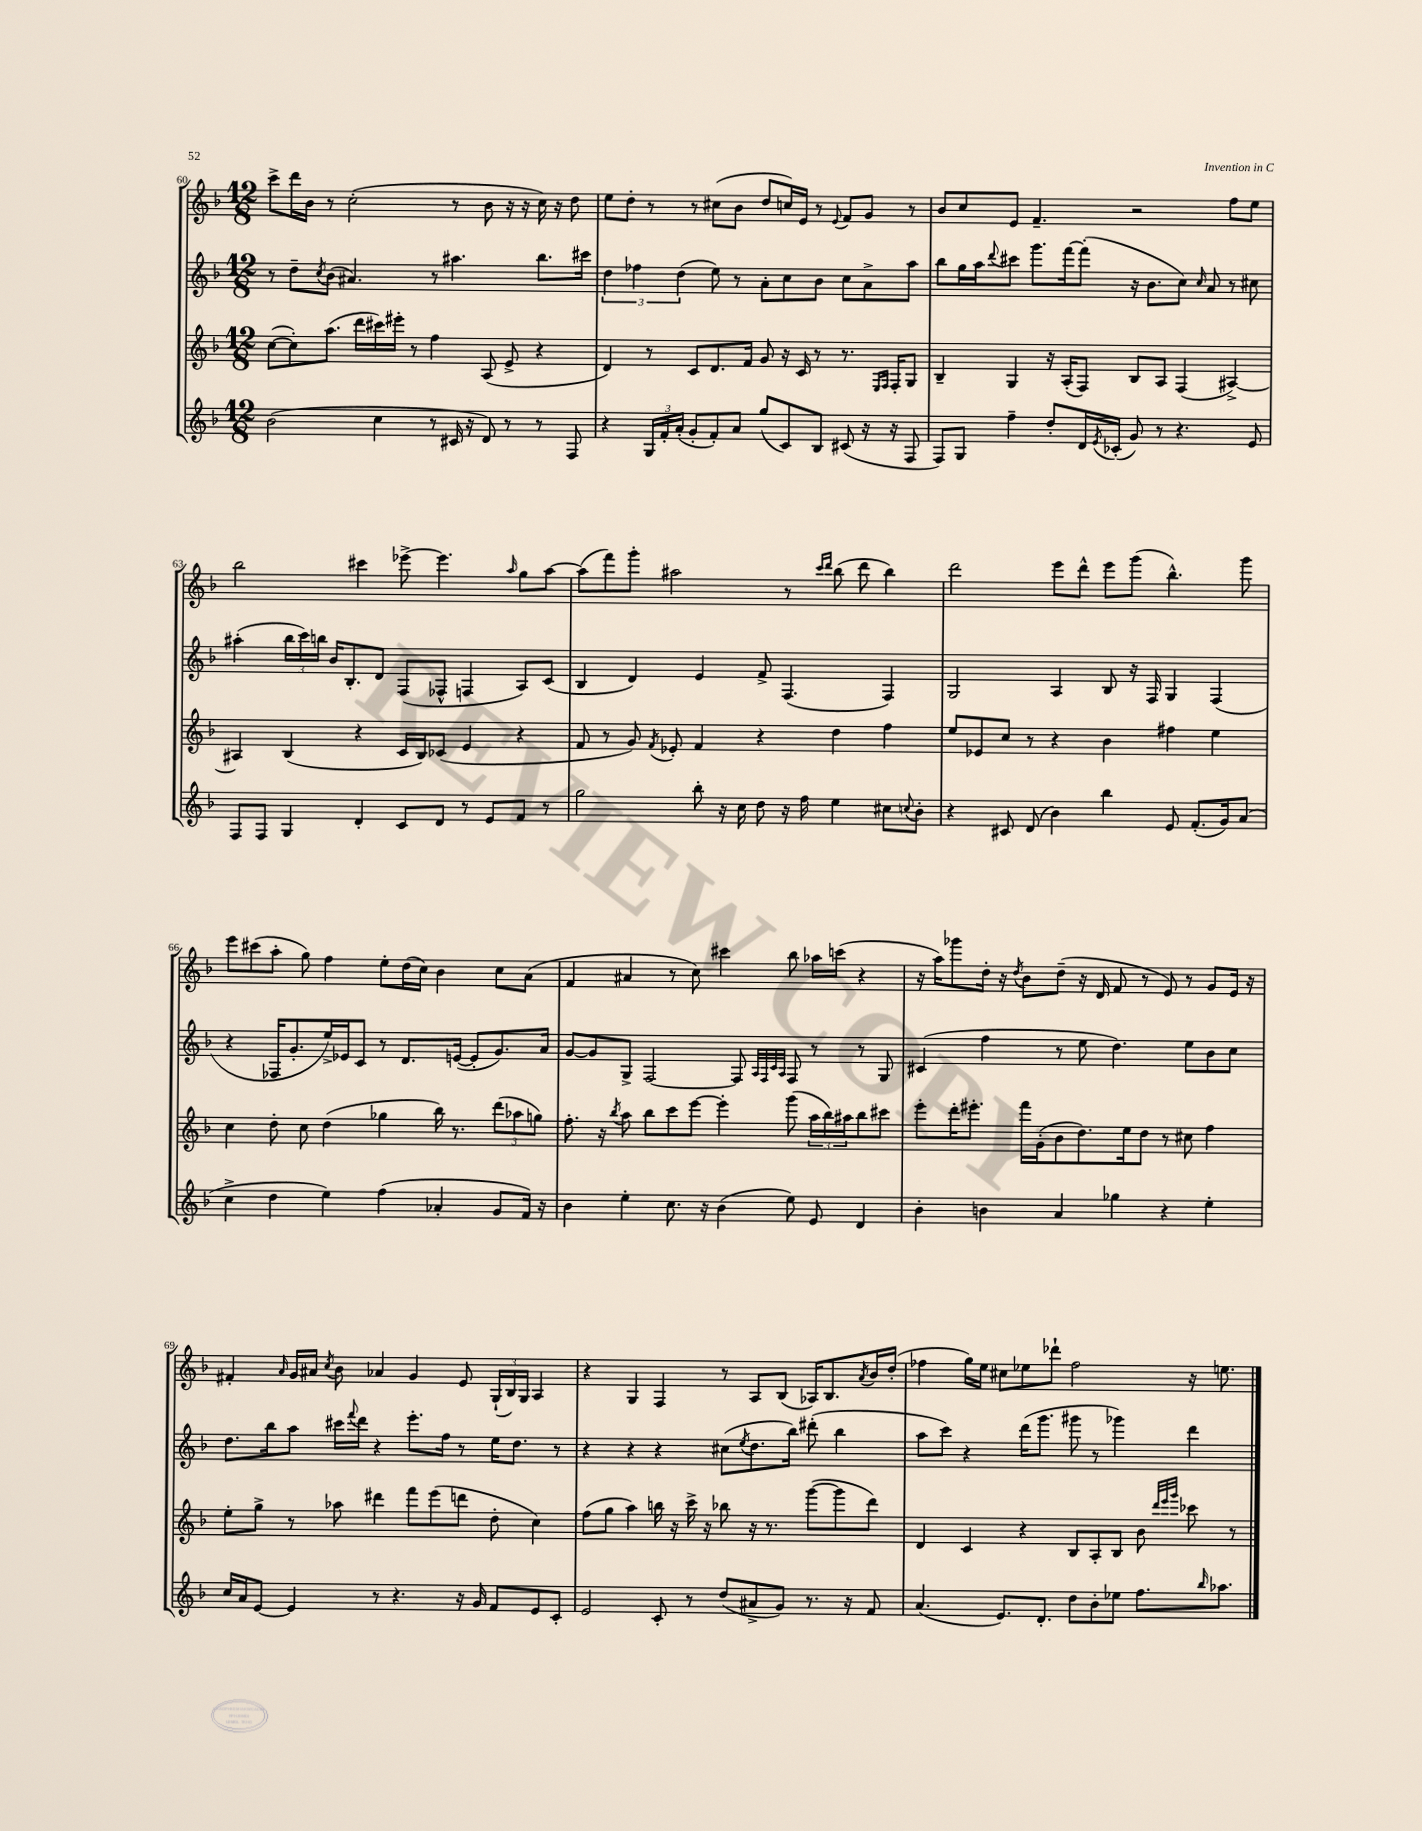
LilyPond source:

<<
\new StaffGroup <<
\new Staff = "s0" {
    \clef treble \key f \major \numericTimeSignature \time 12/8
    c'''8-> d'''16 bes'16 r8 c''2-.( r8 bes'8 r16 r16 c''16) r16 d''8 |
    e''8 d''8-. r8 r8 cis''8( bes'8 d''8 c''16) e'16 r8 \appoggiatura { e'8 } f'8 g'8 r8 |
    bes'8 c''8 e'8 f'4.-- r2 f''8 e''8 |
    bes''2 cis'''4 ees'''8~-> ees'''4. \grace { a''16 } g''8 a''8~ |
    a''8( f'''8) g'''8-. ais''2 r8 \grace { c'''16 d'''16 } bes''8( d'''8 bes''4) |
    d'''2 e'''8 d'''8-^ e'''8 g'''8( bes''4.-^) g'''8 |
    e'''8 cis'''8( a''8-. g''8) f''4 e''8-. d''16( c''16) bes'4 c''8 a'8( |
    f'4 ais'4 r8 c''8) cis'''4 bes''8 aes''16 c'''16( r4 |
    r16 a''16) ges'''8 d''16-. r16 \acciaccatura { d''8 } bes'8 d''8--( r16 d'16 f'8 r8 e'8) r8 g'8 e'16 r16 |
    fis'4-. \grace { a'16 } g'16 ais'16 \acciaccatura { c''8 } bes'8 aes'4 g'4 e'8 \tuplet 3/2 { g16-!( bes16) g16 } a4 |
    r4 g4 f4 r8 a8 bes8( aes16) bes8. \acciaccatura { a'8 } bes'16 d''16-.( |
    fes''4 g''16) e''16 cis''8 ees''8 des'''8-! fes''2 r16 e''8. \bar "|." |
}
\new Staff = "s1" {
    \clef treble \key f \major \numericTimeSignature \time 12/8
    r8 d''8-- \acciaccatura { c''8 } bes'8( ais'4.) r8 ais''4. bes''8. cis'''16 |
    \tuplet 3/2 { d''4 fes''4 d''4( } e''8) r8 a'8-. c''8 bes'8 c''8 a'8-> a''8 |
    bes''8 g''16 a''16 \appoggiatura { d'''8 } cis'''8 g'''8. f'''16~ f'''8-.( r16 bes'8. c''8) \grace { c''16 } a'8 r8 cis''8 |
    ais''4-.( \tuplet 3/2 { bes''16 c'''16) b''16 } bes'16 bes8.-. d'8 f8( fes8-^ f4 a8) c'8( |
    bes4 d'4) e'4 f'8-> f4.( f4) |
    g2 a4 bes8 r16 f16 g4 f4( |
    r4 fes16 g'8.-. e''16->) ees'16 c'8 r8 d'8. e'16~( e'8-. g'8.) a'16 |
    g'8~ g'8 g8-> f2~ f8 \grace { a32 f32 c'32 a32 } f8 r8 r8 g8 |
    cis'4( f''4 r8 e''8 d''4.) e''8 bes'8 c''8 |
    d''8. bes''16 a''8 cis'''16 \appoggiatura { f'''8 } d'''16 r4 e'''8.-. f''16 r8 e''16 d''8. r8 |
    r4 r4 r4 cis''8( \acciaccatura { e''8 } d''8. bes''16) dis'''8-.( bes''4 |
    a''8 c'''8) r4 d'''16( g'''8. gis'''8 r8 ges'''4) d'''4 \bar "|." |
}
\new Staff = "s2" {
    \clef treble \key f \major \numericTimeSignature \time 12/8
    c''8~( c''8-.) a''8.( d'''16 cis'''16) eis'''16-. r8 f''4 a8( e'8-> r4 |
    d'4) r8 c'8 d'8. f'16 g'8 r16 c'16 r8 r8. \grace { e16 f16 } f16-. g8 |
    bes4-- g4 r16 a16-.( f8) bes8 a8 f4( ais4~->) |
    ais4 bes4( r4 c'16 bes16) ces'8( e'4 r4 |
    f'8 r8 g'8) \acciaccatura { f'8 } ees'8-. f'4 r4 d''4 f''4 |
    e''8 ees'8 c''8 r8 r4 bes'4 fis''4 e''4 |
    c''4 d''8-. c''8 d''4( ges''4 bes''16) r8. \tuplet 3/2 { d'''8( aes''8 g''8) } |
    f''8.-. r16 \acciaccatura { bes''8 } a''8 bes''8 c'''8 e'''8~ e'''4-. g'''8( \tuplet 3/2 { a''16 bes''16) ais''16 } bes''8 cis'''8 |
    e'''8-. d'''16-. eis'''8.-. f'''16 g'16-.( bes'8 d''8.) e''16 d''8 r8 cis''8 f''4 |
    e''8-. g''8-> r8 aes''8 dis'''4 f'''8 e'''8( d'''8 d''8-. c''4) |
    f''8( g''8 a''4) b''16 r16 c'''16-> r16 bes''8 r16 r8. g'''8~( g'''8 d'''8) |
    d'4 c'4 r4 bes8 a8-. bes8 bes'8 \grace { d'''32 e'''32 g'''32 } ces'''8 r8 \bar "|." |
}
\new Staff = "s3" {
    \clef treble \key f \major \numericTimeSignature \time 12/8
    bes'2( c''4 r8 cis'16 r16 d'8) r8 r8 f8 |
    r4 \tuplet 3/2 { g16 f'16-. a'16-.( } g'8-. f'8-.) a'8 g''8( c'8) bes8 cis'8( r16 r16 f8 |
    f8) g8 f''4-- d''8-. d'16 \acciaccatura { e'8 } ces'16-.( g'8) r8 r4. e'8 |
    f8 f8 g4 d'4-. c'8 d'8 r8 e'8 f'8 r8 |
    g''2 bes''8-. r16 c''16 d''8 r16 f''16 e''4 cis''8 \appoggiatura { c''8 } bes'8-. |
    r4 cis'8 d'8( bes'4) bes''4 e'8 f'8.-.( g'16) a'8( |
    c''4-> d''4 e''4) f''4( aes'4-. g'8 f'16) r16 |
    bes'4 e''4-. c''8. r16 bes'4( e''8) e'8 d'4 |
    bes'4-. b'4 a'4 ges''4 r4 e''4-. |
    c''16 a'16 e'8~ e'4 r8 r4. r16 g'16 f'8 e'8 c'8-. |
    e'2 c'8-. r8 d''8( ais'8-> g'8) r8. r16 f'8 |
    a'4.( e'8.) d'8.-. d''8 bes'8-. ees''8 f''8. \grace { bes''16 } aes''8. \bar "|." |
}
>>
>>
\layout { \context { \Score currentBarNumber = #60 } }
